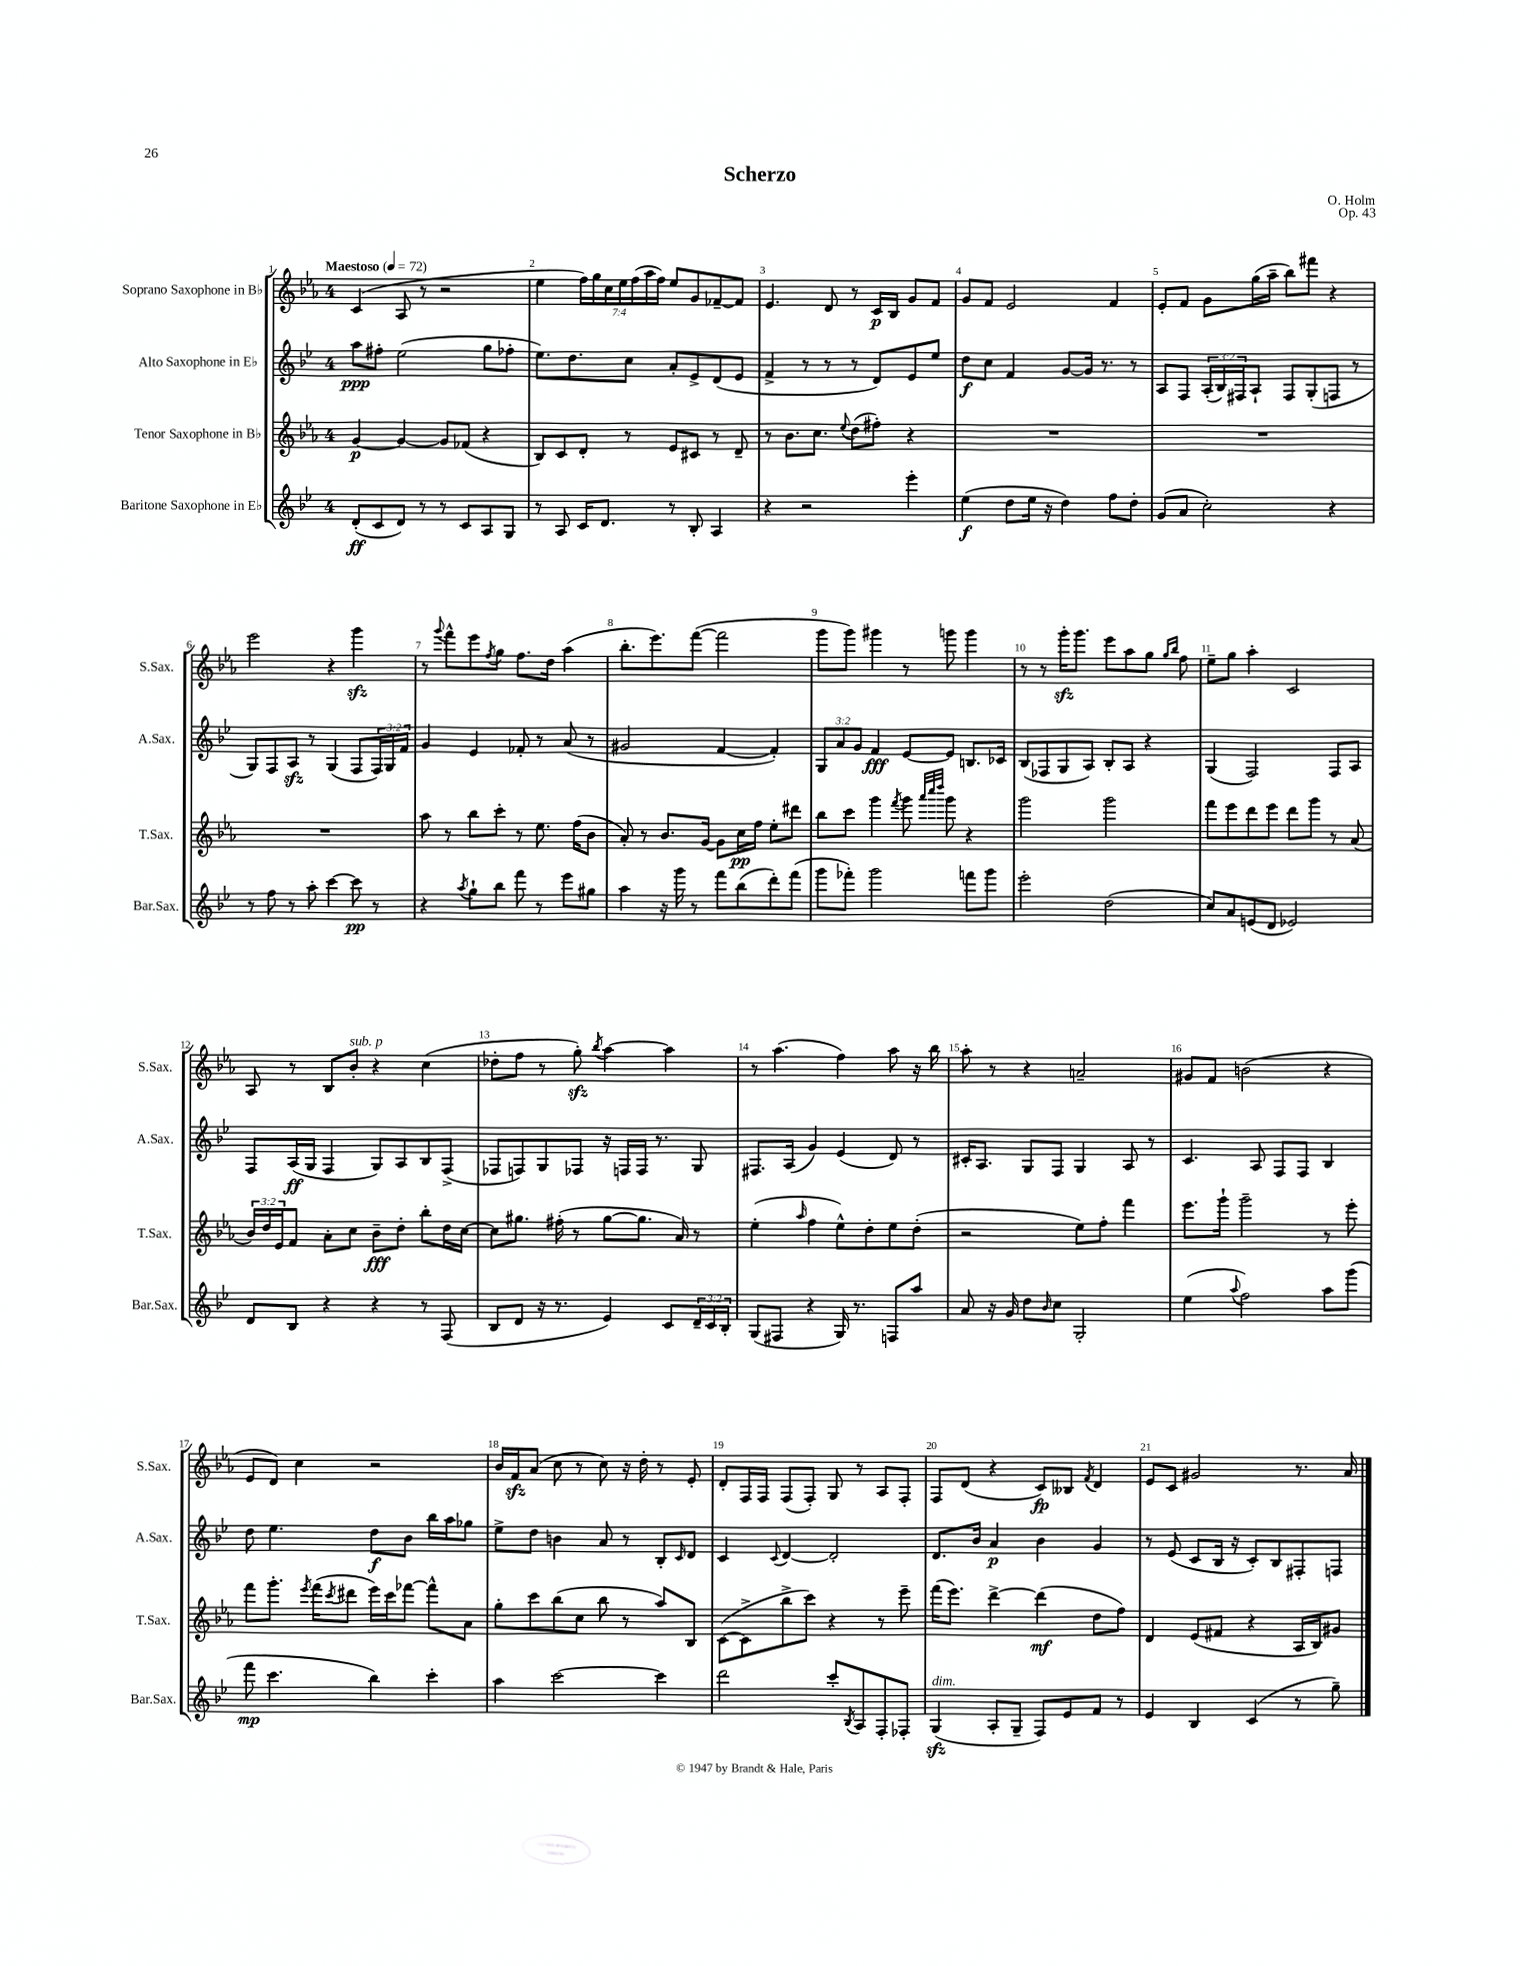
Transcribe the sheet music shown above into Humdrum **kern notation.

**kern	**dynam	**kern	**dynam	**kern	**dynam	**kern	**dynam
*part4	*part4	*part3	*part3	*part2	*part2	*part1	*part1
*staff4	*staff4	*staff3	*staff3	*staff2	*staff2	*staff1	*staff1
*I"Baritone Saxophone in E♭	*	*I"Tenor Saxophone in B♭	*	*I"Alto Saxophone in E♭	*	*I"Soprano Saxophone in B♭	*
*I'Bar.Sax.	*	*I'T.Sax.	*	*I'A.Sax.	*	*I'S.Sax.	*
*clefG2	*	*clefG2	*	*clefG2	*	*clefG2	*
*k[b-e-]	*	*k[b-e-a-]	*	*k[b-e-]	*	*k[b-e-a-]	*
*M4/4	*	*M4/4	*	*M4/4	*	*M4/4	*
*MM72	*	*MM72	*	*MM72	*	*MM72	*
=1	=1	=1	=1	=1	=1	=1	=1
!	!	!	!	!	!	!LO:TX:a:B:t=Maestoso	!
(8d'/L	ff	[4g/	p	8aa\L	ppp	(4c/	.
8c/	.	.	.	8ff#X'\J	.	.	.
8d/J)	.	4g/_	.	(2ee-\	.	8A-/	.
8r	.	.	.	.	.	8r	.
8r	.	8g/L]	.	.	.	2r	.
8c/L	.	(8f-X/J	.	.	.	.	.
8A/	.	4r	.	8gg\L	.	.	.
8G/J	.	.	.	8ff-X'\J	.	.	.
=2	=2	=2	=2	=2	=2	=2	=2
8r	.	8B-/L)	.	8.ee-\L)	.	4ee-\	.
8A/	.	8c/	.	.	.	.	.
.	.	.	.	8.dd\	.	.	.
16c/KL	.	8d'/J	.	.	.	28ff\LL)	.
.	.	.	.	.	.	28gg\	.
8.d/J	.	.	.	.	.	.	.
.	.	.	.	.	.	28cc\	.
.	.	.	.	.	.	28ee-\	.
.	.	8r	.	8cc\J	.	.	.
.	.	.	.	.	.	(28ff\	.
.	.	.	.	.	.	28aa-\	.
.	.	.	.	.	.	28ff\JJ)	.
8r	.	8e-/L	.	8a'/L	.	8ee-/L	.
8B-'/	.	8c#X/J	.	8e-^/	.	8g/	.
4A/	.	8r	.	(8d/	.	[8f-X~/	.
.	.	8d~/	.	8e-/J	.	8f-/J]	.
=3	=3	=3	=3	=3	=3	=3	=3
4r	.	8r	.	4f^/	.	4.e-/	.
.	.	8.b-\L	.	.	.	.	.
2r	.	.	.	8r	.	.	.
.	.	8.cc\J	.	.	.	.	.
.	.	.	.	8r	.	8d/	.
.	.	8qqee-/	.	.	.	.	.
.	.	(8dd\L	.	8r	.	8r	.
.	.	8ff#X'\J)	.	8d/L)	.	16c/LL	p
.	.	.	.	.	.	16B-/JJ	.
4eee-'\	.	4r	.	8e-/	.	8g/L	.
.	.	.	.	8ee-/J	.	8f/J	.
=4	=4	=4	=4	=4	=4	=4	=4
(4ee-\	f	1r	.	8dd\L	f	8g/L	.
.	.	.	.	8cc\J	.	8f/J	.
8dd\L	.	.	.	4f/	.	2e-/	.
16ee-\Jk	.	.	.	.	.	.	.
16r	.	.	.	.	.	.	.
4dd\)	.	.	.	[8g/L	.	.	.
.	.	.	.	16g/Jk]	.	.	.
.	.	.	.	8.r	.	.	.
8ff\L	.	.	.	.	.	4f/	.
8dd'\J	.	.	.	8r	.	.	.
=5	=5	=5	=5	=5	=5	=5	=5
(8g/L	.	1r	.	8A/L	.	8e-'/L	.
8a/J	.	.	.	8F/J	.	8f/J	.
2cc'\)	.	.	.	(24A'/LL	.	8g\L	.
.	.	.	.	24B-/)	.	.	.
.	.	.	.	24F#X/J	.	.	.
.	.	.	.	8A`/J	.	(16gg\L	.
.	.	.	.	.	.	16aa-~\JJ	.
.	.	.	.	8F#/L	.	8bb-\L)	.
.	.	.	.	(8G'/	.	8fff#X\J	.
4r	.	.	.	8Fn/J	.	4r	.
.	.	.	.	8r	.	.	.
!!LO:LB:g=z
=6	=6	=6	=6	=6	=6	=6	=6
8r	.	1r	.	8G/L)	.	2eee-\	.
8ff\	.	.	.	8F/	.	.	.
8r	.	.	.	8Azz/J	.	.	.
8aa'\	.	.	.	8r	.	.	.
[4ccc\	.	.	.	(4G/	.	4r	.
8ccc\]	pp	.	.	8F/L	.	4gggzz\	.
8r	.	.	.	24F/L)	.	.	.
.	.	.	.	24G/	.	.	.
.	.	.	.	24f/JJ	.	.	.
=7	=7	=7	=7	=7	=7	=7	=7
4r	.	8aa-\	.	4g/	.	8r	.
.	.	.	.	.	.	8qqggg/	.
.	.	8r	.	.	.	8fff^^\L	.
8qaa/	.	.	.	.	.	.	.
8gg`\L	.	8bb-\L	.	4e-/	.	8eee-\	.
.	.	.	.	.	.	8qff/	.
8bb-\J	.	8ccc'\J	.	.	.	8gg\J	.
8fff\	.	8r	.	8f-X'/	.	8.ff\L	.
8r	.	8.ee-\	.	8r	.	.	.
.	.	.	.	.	.	16dd\Jk	.
8eee-\L	.	.	.	(8a/	.	(4aa-\	.
.	.	(16ff\KL	.	.	.	.	.
8gg#X\J	.	8b-\J	.	8r	.	.	.
=8	=8	=8	=8	=8	=8	=8	=8
4aa\	.	8a-'/)	.	2g#X/	.	8.bb-'\L	.
.	.	8r	.	.	.	.	.
.	.	.	.	.	.	8.eee-\)	.
16r	.	8.b-/L	.	.	.	.	.
16ggg\	.	.	.	.	.	.	.
8r	.	.	.	.	.	([8fff\J	.
.	.	[16g/Jk	.	.	.	.	.
8fff\L	.	8g\L]	.	[4f/	.	2fff\]	.
(8bb-\	.	16cc\L	pp	.	.	.	.
.	.	16ff\JJ	.	.	.	.	.
8ddd'\)	.	8ee-'\L	.	4f'/])	.	.	.
(8fff\J	.	8ddd#X\J	.	.	.	.	.
=9	=9	=9	=9	=9	=9	=9	=9
8ggg\L	.	8bb-\L	.	12G/L	.	8ggg\L	.
.	.	.	.	12a/	.	.	.
8fff-X'\J)	.	8ccc\J	.	.	.	8ggg\J)	.
.	.	.	.	12g/J	.	.	.
2ggg\	.	4ggg\	.	4f/	fff	4ggg#X\	.
.	.	8qfff/	.	.	.	.	.
.	.	8ggg\	.	[8e-/L	.	8r	.
.	.	32qqaaa-/LLL	.	.	.	.	.
.	.	32qqcccc/	.	.	.	.	.
.	.	32qqdddd/JJJ	.	.	.	.	.
.	.	8ggg\	.	8e-/J]	.	8gggn\	.
8fffn\L	.	4r	.	8.Bn/L	.	4ggg\	.
8ggg\J	.	.	.	.	.	.	.
.	.	.	.	16c-X/Jk	.	.	.
=10	=10	=10	=10	=10	=10	=10	=10
2eee-'\	.	2ggg\	.	(8B-/L	.	8r	.
.	.	.	.	8F-X/	.	8r	.
.	.	.	.	8G/	.	16gggzz'\KL	.
.	.	.	.	.	.	8.ggg\J	.
.	.	.	.	8A/J)	.	.	.
(2dd\	.	2ggg\	.	8B-'/L	.	8eee-\L	.
.	.	.	.	8A/J	.	8aa-\	.
.	.	.	.	4r	.	8gg\J	.
.	.	.	.	.	.	16qqgg/LL	.
.	.	.	.	.	.	16qqbb-/JJ	.
.	.	.	.	.	.	8ff\	.
=11	=11	=11	=11	=11	=11	=11	=11
8cc/L)	.	8fff\L	.	(4G/	.	8ee-~\L	.
8a/	.	8eee-\	.	.	.	8gg\J	.
(8en/	.	8ddd\	.	2F/)	.	4aa-'\	.
8d/J	.	8eee-\J	.	.	.	.	.
2e-X/)	.	8ddd\L	.	.	.	2c/	.
.	.	8ggg\J	.	.	.	.	.
.	.	8r	.	8F/L	.	.	.
.	.	(8a-/	.	8A/J	.	.	.
!!LO:LB:g=z
=12	=12	=12	=12	=12	=12	=12	=12
8d/L	.	24b-/LL)	.	8F/L	.	8A-/	.
.	.	24dd/	.	.	.	.	.
.	.	24e-/J	.	.	.	.	.
8B-/J	.	8f/J	.	(16A/L	ff	8r	.
.	.	.	.	16G/JJ	.	.	.
4r	.	8a-'\L	.	4F/	.	8B-/L	.
!	!	!	!	!	!	!LO:TX:a:i:t=sub. p	!
.	.	8cc\J	.	.	.	8b-'/J	.
4r	.	8b-~\L	fff	8G/L)	.	4r	.
.	.	8dd'\J	.	8A/	.	.	.
8r	.	8bb-'\L	.	8B-/	.	(4cc\	.
(8F/	.	16dd\L	.	(8F^/J	.	.	.
.	.	[16cc\JJ	.	.	.	.	.
=13	=13	=13	=13	=13	=13	=13	=13
8B-/L	.	8cc\L]	.	8F-X/L	.	8dd-X'\L	.
8d/J	.	8.gg#X\J	.	8Fn/)	.	8ff\J	.
16r	.	.	.	8G/	.	8r	.
8.r	.	(16ff#X'\	.	.	.	.	.
.	.	8r	.	8F-X/J	.	8ggzz'\)	.
.	.	.	.	.	.	8qbb-/	.
4e-/)	.	[8gg#\L	.	16r	.	[4aa-\	.
.	.	.	.	16Fn/LL	.	.	.
.	.	8.gg#\J]	.	16F/JJ	.	.	.
.	.	.	.	8.r	.	.	.
8c/L	.	.	.	.	.	4aa-\]	.
.	.	16a-/)	.	.	.	.	.
24d~/L	.	8r	.	8G/	.	.	.
24c/	.	.	.	.	.	.	.
24B-'/JJ	.	.	.	.	.	.	.
=14	=14	=14	=14	=14	=14	=14	=14
(8G/L	.	(4ee-'\	.	8.F#X/L	.	8r	.
8F#X/J	.	.	.	.	.	(4.aa-\	.
.	.	.	.	(16A/Jk	.	.	.
.	.	16qqaa-/	.	.	.	.	.
4r	.	4ff\	.	4g/)	.	.	.
16G/)	.	8ee-^^\L)	.	(4e-/	.	4ff\)	.
8.r	.	.	.	.	.	.	.
.	.	8dd'\	.	.	.	.	.
8Fn/L	.	8ee-\	.	8d/)	.	8aa-\	.
8aa/J	.	(8dd'\J	.	8r	.	16r	.
.	.	.	.	.	.	16bb-\	.
=15	=15	=15	=15	=15	=15	=15	=15
8a/	.	2r	.	16c#X'/KL	.	8aa-'\	.
.	.	.	.	8.A/J	.	.	.
16r	.	.	.	.	.	8r	.
16g/	.	.	.	.	.	.	.
8dd\L	.	.	.	8G/L	.	4r	.
16qqb-/	.	.	.	.	.	.	.
8cc\J	.	.	.	8F/J	.	.	.
2G'/	.	8ee-\L)	.	4G/	.	2an~/	.
.	.	8ff'\J	.	.	.	.	.
.	.	4fff\	.	8A/	.	.	.
.	.	.	.	8r	.	.	.
=16	=16	=16	=16	=16	=16	=16	=16
(4ee-\	.	8.eee-\L	.	4.c/	.	8g#X/L	.
.	.	.	.	.	.	8f/J	.
.	.	16ggg`\Jk	.	.	.	.	.
8qqaa/	.	.	.	.	.	.	.
2ff\)	.	2ggg~\	.	.	.	(2bn\	.
.	.	.	.	8A/	.	.	.
.	.	.	.	8F/L	.	.	.
.	.	.	.	8F/J	.	.	.
8aa\L	.	8r	.	4B-/	.	4r	.
(8ggg\J	.	8eee-'\	.	.	.	.	.
!!LO:LB:g=z
=17	=17	=17	=17	=17	=17	=17	=17
8fff\	mp	8fff\L	.	8dd\	.	8e-/L	.
4.ccc\	.	8.ggg'\J	.	4.ee-\	.	8d/J)	.
.	.	.	.	.	.	4cc\	.
.	.	8qeee-/	.	.	.	.	.
.	.	(16fff\KL	.	.	.	.	.
.	.	8qccc/	.	.	.	.	.
.	.	8ddd#X\J	.	.	.	.	.
4bb-\)	.	16eee-\LL)	.	8dd\L	f	2r	.
.	.	16ccc\J	.	.	.	.	.
.	.	[8fff-X\J	.	8b-\J	.	.	.
4ccc'\	.	8fff-^^\L]	.	16bb-\LL	.	.	.
.	.	.	.	16aa\J	.	.	.
.	.	8a-\J	.	8gg-X\J	.	.	.
=18	=18	=18	=18	=18	=18	=18	=18
4aa\	.	8gg'\L	.	8ee-^\L	.	16b-/LL	.
.	.	.	.	.	.	16fzz/J	.
.	.	8ccc\	.	8dd\J	.	(8a-/J	.
[2ccc\	.	(8bb-\	.	4bn\	.	8cc\	.
.	.	8cc\J	.	.	.	8r	.
.	.	8bb-\	.	8a/	.	8cc\)	.
.	.	8r	.	8r	.	16r	.
.	.	.	.	.	.	16dd'\	.
4ccc\]	.	8aa-/L)	.	8B-'/L	.	8r	.
.	.	.	.	16qqc/	.	.	.
.	.	8B-/J	.	8d/J	.	8e-'/	.
=19	=19	=19	=19	=19	=19	=19	=19
2ddd\	.	([8c\L	.	4c/	.	8d'/L	.
.	.	8c^\]	.	.	.	16F/L	.
.	.	.	.	.	.	16F/JJ	.
.	.	.	.	8qqc/	.	.	.
.	.	8bb-^\	.	[4d/	.	(8F/L	.
.	.	8ccc\J)	.	.	.	8F'/J)	.
8ccc'/L	.	4r	.	2d'/]	.	8G/	.
8qB-/	.	.	.	.	.	.	.
8A/	.	.	.	.	.	8r	.
8F'/	.	8r	.	.	.	8A-/L	.
8F-X'/J	.	8eee-~\	.	.	.	8F'/J	.
=20	=20	=20	=20	=20	=20	=20	=20
!LO:TX:a:i:t=dim.	!	!	!	!	!	!	!
(4Gzz/	.	(16fff\KL	.	8.d/L	.	8F/L	.
.	.	8.eee-\J)	.	.	.	.	.
.	.	.	.	.	.	(8d/J	.
.	.	.	.	16b-/Jk	.	.	.
8A'/L	.	[4ddd^\	.	4a/	p	4r	.
8G~/J	.	.	.	.	.	.	.
8F/L)	.	(4ddd\]	mf	4b-\	.	8c/L)	fp
8e-/	.	.	.	.	.	8B--X/J	.
.	.	.	.	.	.	8qf/	.
8f/J	.	8dd\L	.	4g/	.	4d/	.
8r	.	8ff\J)	.	.	.	.	.
=21	=21	=21	=21	=21	=21	=21	=21
4e-/	.	4d/	.	8r	.	8e-/L	.
.	.	.	.	(8e-/	.	8c/J	.
4B-/	.	(8e-/L	.	8c/L	.	2g#X/	.
.	.	8f#X/J	.	16B-/Jk	.	.	.
.	.	.	.	16r	.	.	.
(4c/	.	4r	.	8c'/L)	.	.	.
.	.	.	.	8B-/	.	.	.
8r	.	16A-/LL	.	8F#X'/	.	8.r	.
.	.	16B-/J)	.	.	.	.	.
8gg~\)	.	8g#X/J	.	8Fn/J	.	.	.
.	.	.	.	.	.	16a-/	.
==	==	==	==	==	==	==	==
*-	*-	*-	*-	*-	*-	*-	*-
